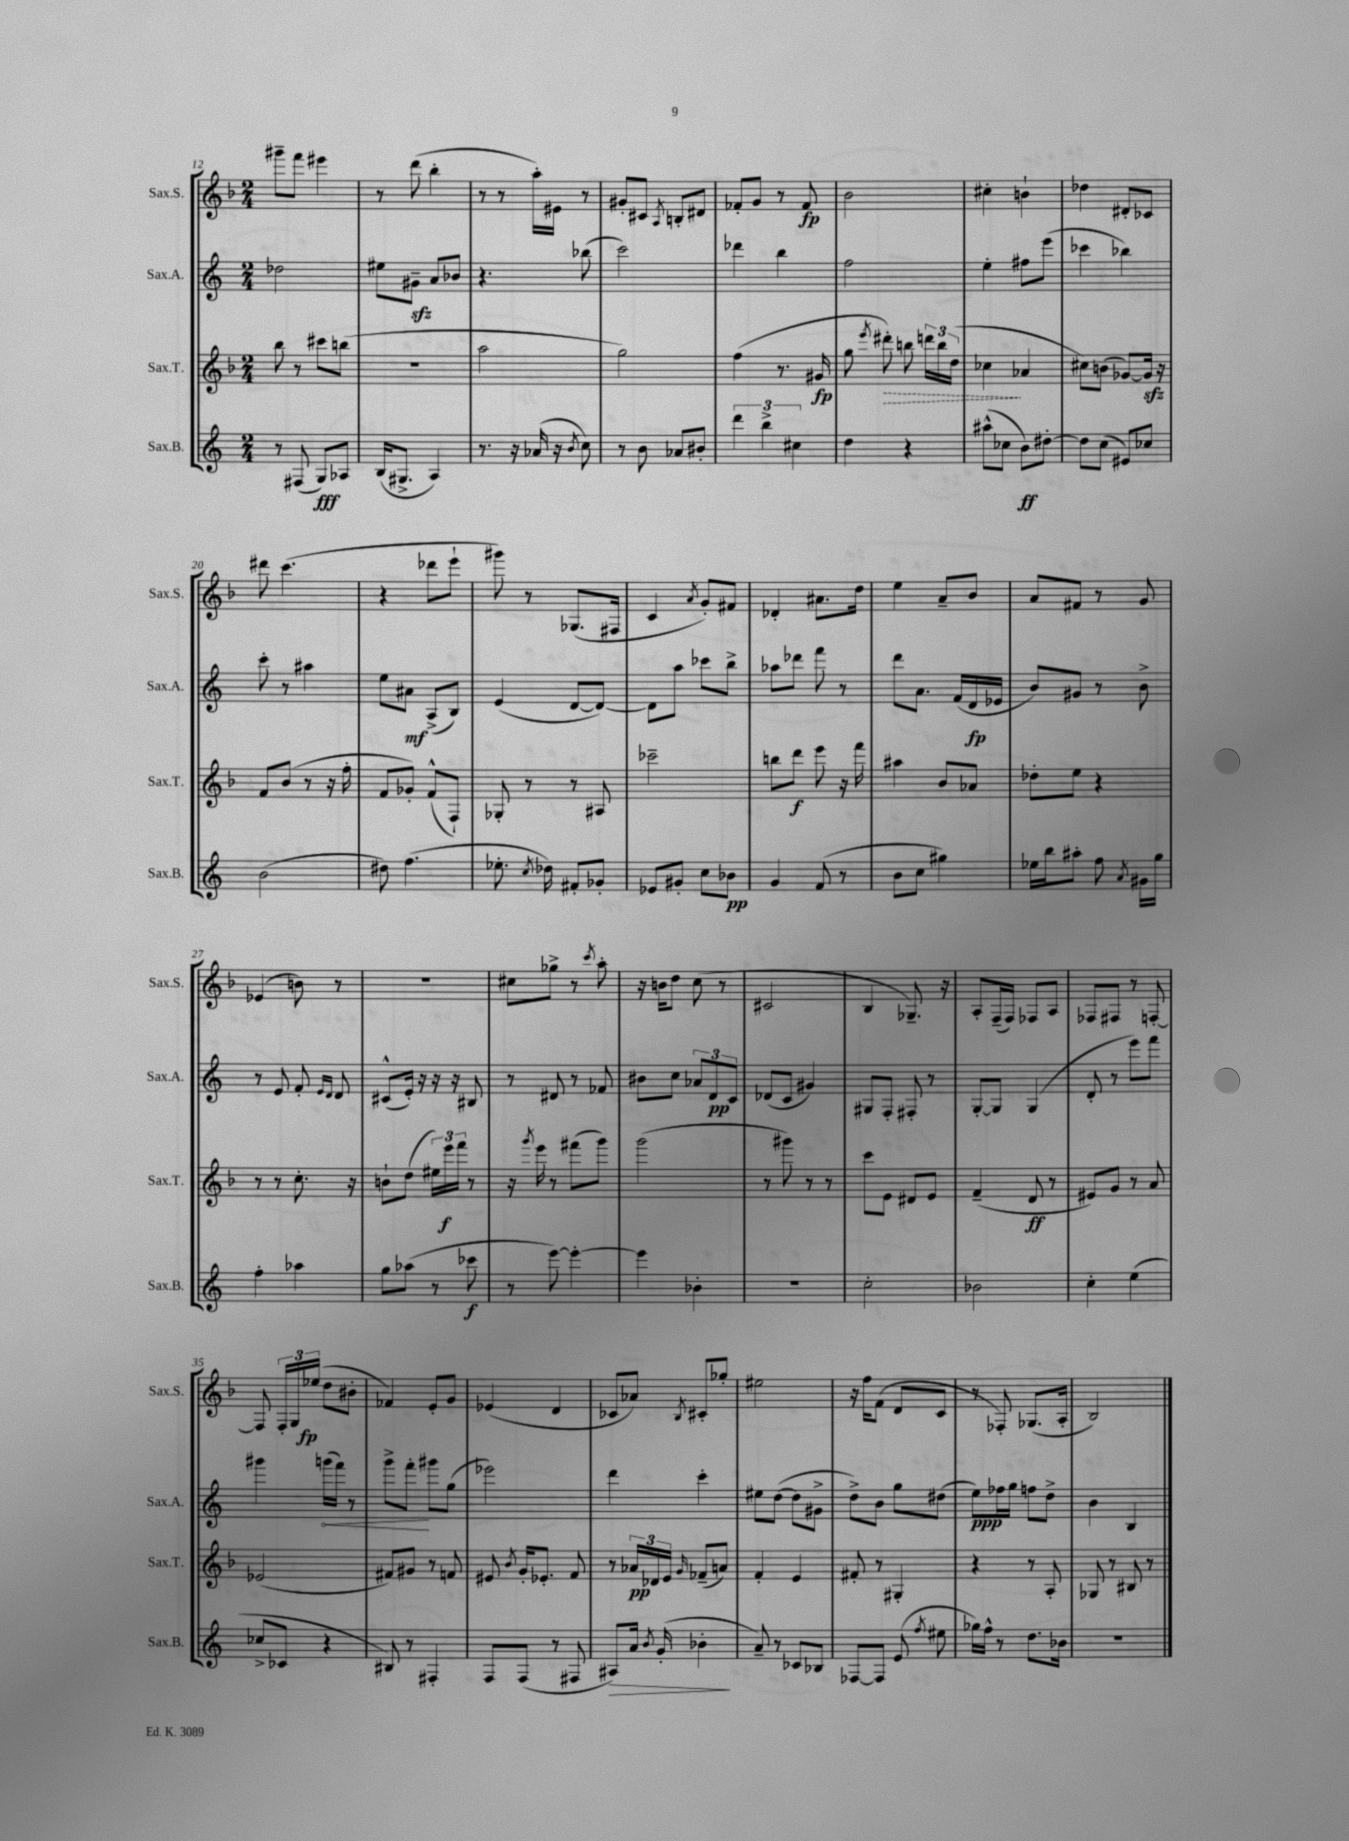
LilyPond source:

<<
\new StaffGroup <<
\new Staff = "s0" \with { instrumentName = "Sax.S." shortInstrumentName = "Sax.S." } {
    \clef treble \key f \major \numericTimeSignature \time 2/4
    \autoBeamOff gis'''8[-- f'''8] eis'''4 |
    r8 d'''8( bes''4-. |
    r8 r8 a''16[-.) eis'16] r8 |
    gis'8[-. cis'8] \acciaccatura { a8 } b8[-. dis'8] |
    fes'8[-. g'8] r8 fes'8\fp |
    bes'2 |
    cis''4-. b'4-! |
    des''4 dis'8[-. ces'8] |
    dis'''8 c'''4.( |
    r4 des'''8[ e'''8]-! |
    gis'''8) r8 ges8.[( fis16] |
    c'4 \acciaccatura { a'8 } g'8[-.) fis'8] |
    des'4-. ais'8.[ d''16] |
    e''4 a'8[-- bes'8] |
    a'8[ fis'8] r8 g'8 |
    ees'4( b'8) r8 |
    r2 |
    cis''8[ ges''8]-> r8 \acciaccatura { c'''8 } a''8-. |
    r16 b'16[ d''8] c''8( r8 |
    cis'2 |
    bes4 ges8.--) r16 |
    a8[-. f16--( f16]) fes8[ a8] |
    fes8[ fis8] r8 f8~-. |
    f8 \tuplet 3/2 { f16[-. g16 ees''16]\fp( } d''8[ bis'8]-. |
    fes'4) e'8[-. g'8] |
    ees'4( d'4 |
    ces'8[ aes'8]) \acciaccatura { bes8 } cis'8[-. ges''8]-. |
    eis''2 |
    r16 f''16[ f'8]( d'8[ c'8] |
    r8 fes8-.) ges8.[( a16]-. |
    bes2) \bar "|." |
}
\new Staff = "s1" \with { instrumentName = "Sax.A." shortInstrumentName = "Sax.A." } {
    \clef treble \key c \major \numericTimeSignature \time 2/4
    \autoBeamOff des''2 |
    eis''8[ gis'8]--\sfz a'8[ bes'8] |
    r4. bes''8( |
    c'''2) |
    des'''4 b''4 |
    f''2 |
    e''4-. fis''8[ e'''8]( |
    ces'''4 bes''4) |
    c'''8-. r8 ais''4 |
    e''8[ ais'8]\mf a8[->( b8]) |
    e'4( d'8[~ d'8]~) |
    d'8[ a''8] ces'''8[ b''8]-> |
    aes''8[ des'''8] f'''8 r8 |
    d'''8[ a'8.] f'16[( d'16\fp ees'16] |
    b'8[) gis'8] r8 b'8-> |
    r8 e'8 f'8-. \grace { e'16[ d'16] } d'8 |
    cis'8[-^( e'16]-.) r16 r16 r16 bis8 |
    r8 dis'8 r8 fes'8 |
    bis'8[ c''8] \tuplet 3/2 { aes'8[ d'8\pp c'8] } |
    des'8[( c'8] gis'4) |
    gis8[ f8]-. fis8-. r8 |
    g8[~-. g8] g4( |
    d'8-. r8 e'''8[) f'''8] |
    gis'''4 \once \override Hairpin.circled-tip = ##t g'''16[\<( f'''16]) r8 |
    g'''8[-> f'''8]-.\! gis'''8[ g''8]( |
    ees'''2) |
    d'''4 c'''4-. |
    eis''8[ d''8]~( d''8[ gis'8]-> |
    d''8[->) b'8] g''8[ dis''8]( |
    e''8[\ppp) fes''16 g''16] f''8[ d''8]-> |
    b'4 b4 \bar "|." |
}
\new Staff = "s2" \with { instrumentName = "Sax.T." shortInstrumentName = "Sax.T." } {
    \clef treble \key f \major \numericTimeSignature \time 2/4
    \autoBeamOff bes''8 r8 cis'''8[ b''8]( |
    R2 |
    a''2 |
    g''2) |
    f''4( r8. gis'16\fp |
    g''8 \acciaccatura { e'''8 } \once \override Hairpin.style = #'dashed-line dis'''8-.\>) b''8 \tuplet 3/2 { d'''16[ b''16 d''16]( } |
    ces''4\! aes'4 |
    cis''8[) b'8]( ges'8[~) ges'16]\sfz r16 |
    f'8[ bes'8]( r8 r16 f''16-. |
    f'8[ ges'8]-.) f'8[-^( f8]-!) |
    ges8-. r8 r8 ais8 |
    ces'''2-- |
    b''8[ d'''8]\f e'''8 r16 f'''16 |
    ais''4 bes'8[ aes'8] |
    des''8[-. e''8] r4 |
    r8 r8 c''8.-. r16 |
    b'8[-! d''8]( \tuplet 3/2 { eis''16[) e'''16\f f'''16] } r8 |
    r16 \acciaccatura { g'''8 } e'''16 r8 fis'''8[( g'''8]) |
    g'''2( |
    r8 gis'''8) r8 r8 |
    c'''8[ e'8] dis'8[ e'8] |
    f'4--( d'8\ff r8 |
    eis'8[) g'8] r8 a'8 |
    ees'2( |
    fis'8[) gis'8] r8 f'8 |
    eis'8 \acciaccatura { bes'8 } g'16[-. ees'8.]-. f'8 |
    r8 \tuplet 3/2 { aes'16[\pp des'16 e'16] } \grace { g'16 } fes'8[--( a'8]) |
    f'4-. e'4 |
    fis'8-. r8 gis4-. |
    r4 r8 a8-. |
    ges8 r8 bis8 r8 \bar "|." |
}
\new Staff = "s3" \with { instrumentName = "Sax.B." shortInstrumentName = "Sax.B." } {
    \clef treble \key c \major \numericTimeSignature \time 2/4
    \autoBeamOff r8 fis8( g8[\fff) aes8] |
    b16[( gis8.]-> a4) |
    r8. r16 aes'16( r16 \acciaccatura { b'8 } c''8) |
    r8 b'8 aes'8[ bis'8]-. |
    \tuplet 3/2 { d'''4 b''4-> cis''4 } |
    d''4 r4 |
    ais''8[-^( ces''8] b'8[\ff) dis''8]~-. |
    dis''8[ c''8]( eis'8[) ces''8] |
    b'2( |
    dis''8) f''4.( |
    ees''8.-. \acciaccatura { c''8 } des''16) fis'8[-. ges'8]-. |
    ees'8[ gis'8]-. c''8[ bes'8]\pp |
    g'4 f'8( r8 |
    b'8[ c''8] gis''4) |
    ees''16[ b''16 ais''8]-. f''8 \acciaccatura { a'8 } gis'16[ g''16] |
    f''4-. aes''4 |
    g''8[ aes''8]( r8 ces'''8\f |
    r8 e'''8~) e'''4~-. |
    e'''4 bes'4-. |
    R2 |
    c''2-. |
    bes'2 |
    c''4-. e''4( |
    ces''8[-> ces'8] r4 |
    bis8) r8 fis4-. |
    f8[ f8]( r8 fis8 |
    ais8[\>) a'16] \acciaccatura { b'8 } g'16-.( bes'4-.\! |
    a'8--) r8 ces'8[ bes8] |
    fes8[~ fes8] e'8( \acciaccatura { f''8 } eis''8 |
    ges''16[) f''16]-^ r8 d''8.[ bes'16] |
    r2 \bar "|." |
}
>>
>>
\layout { \context { \Score currentBarNumber = #12 } }
